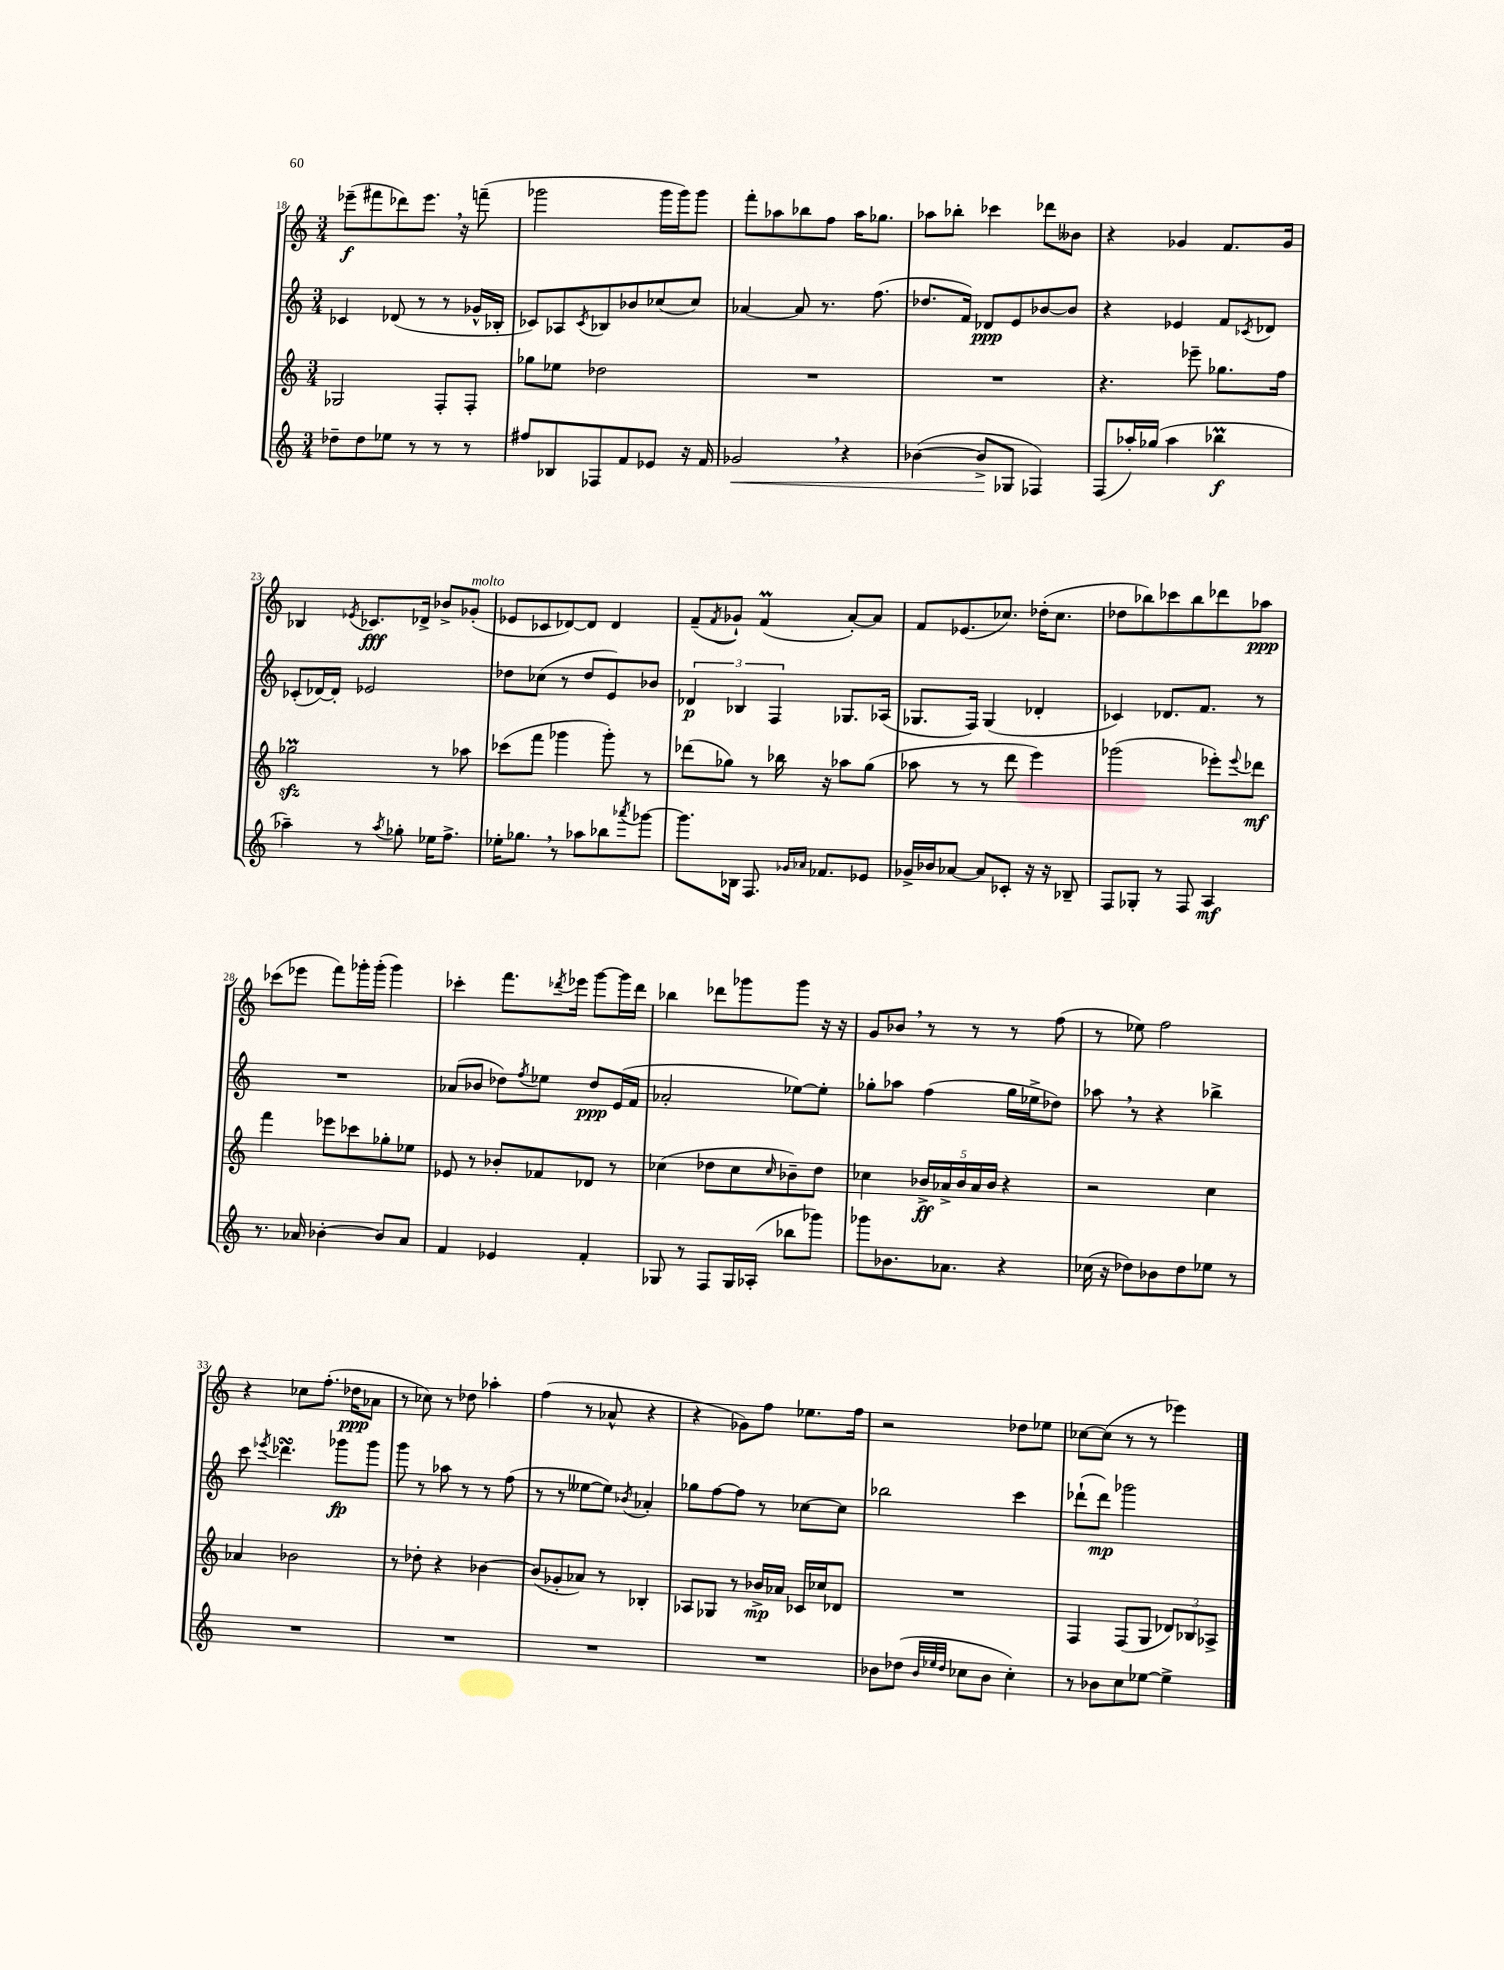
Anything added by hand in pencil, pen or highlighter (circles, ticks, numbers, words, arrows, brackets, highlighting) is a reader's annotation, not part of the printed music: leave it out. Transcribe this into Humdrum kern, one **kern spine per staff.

**kern	**kern	**kern	**kern
*staff4	*staff3	*staff2	*staff1
*clefG2	*clefG2	*clefG2	*clefG2
*k[]	*k[]	*k[]	*k[]
*M3/4	*M3/4	*M3/4	*M3/4
8dd-~\L	2G-/	4c-/	(8eee-~\L
8dd-\	.	.	8fff#\
8ee-\J	.	(8d-/	8ddd-\)
8r	.	8r	8.eee-\J
8r	8F'/L	8r	.
.	.	.	16r
8r	8F'/J	16g-^^/LL	(8fff~\
.	.	16B-'/JJ	.
=	=	=	=
8ff#/L	8gg-\L	8c-/L)	2ggg-\
8B-/	8ee-\J	8A-/	.
.	.	8qc-/	.
8F-/	2dd-\	8B-/	.
8f/	.	8b-/	.
8e-/J	.	(8cc-/	16ggg-\LL
.	.	.	16ggg-\J)
16r	.	8cc-/J)	8ggg-\J
16f/	.	.	.
=	=	=	=
2g-/	2.r	[4a-/	8fff'\L
.	.	.	8aa-\
.	.	8a-/]	8bb-\
.	.	8.r	8ff\J
4r	.	.	16aa-\LK
.	.	(8.ff\	8.gg-\J
=	=	=	=
([4b-\	2.r	8.dd-/L	8aa-\L
.	.	.	8bb-'\J
.	.	16f/Jk)	.
8b-^/]L	.	8d-/L	4ccc-\
8G-/J	.	8e/	.
4F-/)	.	[8b-/	8ddd-\L
.	.	8b-/]J	8b--\J
=	=	=	=
(8F/L	4.r	4r	4r
16aa-'/L)	.	.	.
(16gg-/JJ	.	.	.
4aa-\	.	4e-/	4g-/
.	8eee-~\	.	.
4bb-\	8.gg-\L	8f/L	8.f/L
.	.	8qc-/	.
.	.	8d-/J	.
.	16ff\Jk	.	16g-/Jk
=	=	=	=
4aa-~\)	2gg-\	(8c-'/L	4B-/
.	.	[16d-/L)	.
.	.	16d-'/]JJ	.
.	.	.	8qe-/
8r	.	2e-/	8.c-/L
8qaa-/	.	.	.
8gg-'\	.	.	.
.	.	.	16d-^/Jk
16ee-\LK	8r	.	8b-^/L
8.ff^\J	.	.	.
.	8aa-\	.	(8g-'/J
=	=	=	=
16ee-'\LK	(8ccc-\L	8dd-\L	8e-/L
8.gg-\J	.	.	.
.	8fff\J	(8cc-\J	8c-/
8r	4ggg-\	8r	[8d-/)
8aa-\L	.	8dd-/L	8d-/]J
8bb-\	8ggg-'\)	8e/)	4d-/
8qaaa-/	.	.	.
[8ggg-\J	8r	8b-/J	.
=	=	=	=
8.ggg-\]L	(8ddd-\L	6d-/	(8f~/L
.	.	.	8qf/
.	8gg-\J)	.	8g-`/J)
.	.	6B-/	.
16B-\Jk	.	.	.
8.F/	8r	.	(4f/
.	.	6F/	.
.	16bb-\	.	.
16qqg-/LL	.	.	.
16qqa-/JJ	.	.	.
8.f-/L	16r	.	.
.	8aa-\L	8.G-/L	[8a'/L)
8e-/J	(8gg-\J	.	8a/]J
.	.	(16A-/Jk	.
=	=	=	=
16g-^/LL	8aa-\	8.G-/L	8f/L
16b-/J	.	.	.
[8a-/J	8r	.	(8.e-/
.	.	16F/Jk)	.
8a-/]L	8r	(4G-/	.
.	.	.	8.cc-/J)
8c-'/J	8ddd\	.	.
16r	4eee\)	4d-'/	(16dd-'\LK
16r	.	.	8.cc-\J
8B-~/	.	.	.
=	=	=	=
8F/L	(2ggg-\	4c-/)	8dd-\L
8G-'/J	.	.	8bb-\)
8r	.	8.d-/L	8ccc-\
8F/	.	.	8bb-\
.	.	8.f/J	.
4A/	8eee-'\L)	.	8ddd-\
.	8qqeee-/	.	.
.	8ddd-\J	8r	8aa-\J
=	=	=	=
8.r	4fff\	2.r	(8ccc-\L
.	.	.	8eee-\J
16a-/	.	.	.
[4b-'\	8eee-\L	.	8fff\L)
.	8ccc-\	.	16ggg-'\L
.	.	.	(16ggg-'\JJ
8b-/]L	8gg-'\	.	4ggg-\)
8a-/J	8ee-\J	.	.
=	=	=	=
4f/	8e-/	(8a-/L	4ccc-'\
.	8r	8b-/J	.
4e-/	8b-'/L	8dd-\L)	8.fff\L
.	.	8qff/	.
.	8f-/	8ee-\J	.
.	.	.	8qddd-/
.	.	.	16eee-\Jk
4f'/	8d-/J	8dd-/L	[8ggg\L
.	8r	(16e/L	16ggg\]L
.	.	16f/JJ	16ddd-\JJ
=	=	=	=
8G-/	(4cc-\	2a-'/	4bb-\
8r	.	.	.
8F/L	8dd-\L	.	8ddd-\L
16G-/L	8cc-\	.	8ggg-\
(16A-'/JJ	.	.	.
.	16qqcc-/	.	.
8bb-\L	8b-~\)	[8ee-\L)	8ggg-\J
8ggg-\J)	8dd-\J	8ee-'\]J	16r
.	.	.	16r
=	=	=	=
8ggg-\L	4cc-\	8gg-'\L	8g/L
8.b-\	.	8aa-\J	8b-/J
.	20b-^/LL	(4ff\	8r
.	20a-^/	.	.
8.a-\J	.	.	.
.	20b-/	.	.
.	.	.	8r
.	20a-/	.	.
.	20b-/JJ	.	.
4r	4r	16gg-\LL	8r
.	.	16ee-^\J	.
.	.	8dd-\J)	(8ff\
=	=	=	=
(16cc-\	2r	8aa-\	8r
16r	.	.	.
8dd-\L)	.	8r	8ee-\)
8b-\	.	4r	2ff\
8dd-\	.	.	.
8ee-\J	4cc\	4bb-^\	.
8r	.	.	.
=	=	=	=
2.r	4a-/	8ccc\	4r
.	.	8qeee-/	.
.	.	4.ddd-\	.
.	2b-\	.	8cc-\L
.	.	.	(8.ff'\J
.	.	8ggg-\L	.
.	.	.	16dd-\LK
.	.	8ggg-\J	8a-\J
=	=	=	=
2.r	8r	8ggg\	8r
.	8dd-'\	8r	8cc-\)
.	4r	8aa-\	8r
.	.	8r	8dd-\
.	[4b-\	8r	4aa-'\
.	.	(8ff\	.
=	=	=	=
2.r	(8b-/]L	8r	(4ff\
.	8g-'/	8r	.
.	8a-/J)	[8ee--\L	8r
.	8r	8ee--\]J)	8a-^^/
.	.	8qb-/	.
.	4B-'/	4a-'/	4r
=	=	=	=
2.r	8A-/L	8gg-\L	4r
.	8G-/J	[8ff\	.
.	8r	8ff\]J	8g-\L)
.	16b-^/LL	8r	8ff\J
.	16a-/JJ	.	.
.	16c-/LL	[8cc-\L	8.ee-\L
.	16cc-/J	.	.
.	8d-/J	8cc-\]J	.
.	.	.	16ff\Jk
=	=	=	=
8b-\L	2.r	2bb-\	2r
(8dd-\J	.	.	.
32qqb-/LLL	.	.	.
32qqee-/	.	.	.
32qqdd-/JJJ	.	.	.
8cc-\L	.	.	.
8b-\J	.	.	.
4cc-'\)	.	4ccc\	8dd-\L
.	.	.	8ee-\J
=	=	=	=
8r	4F/	(8ddd-`\L	[8cc-\L
8b-\L	.	8ddd-\J)	(8cc-\]J
8cc\	(8F/L	2ggg-\	8r
[8ee-\J	8G/J	.	8r
4ee-^\]	12d-/L)	.	4eee-\)
.	12B-/	.	.
.	12A-^/J	.	.
==	==	==	==
*-	*-	*-	*-
